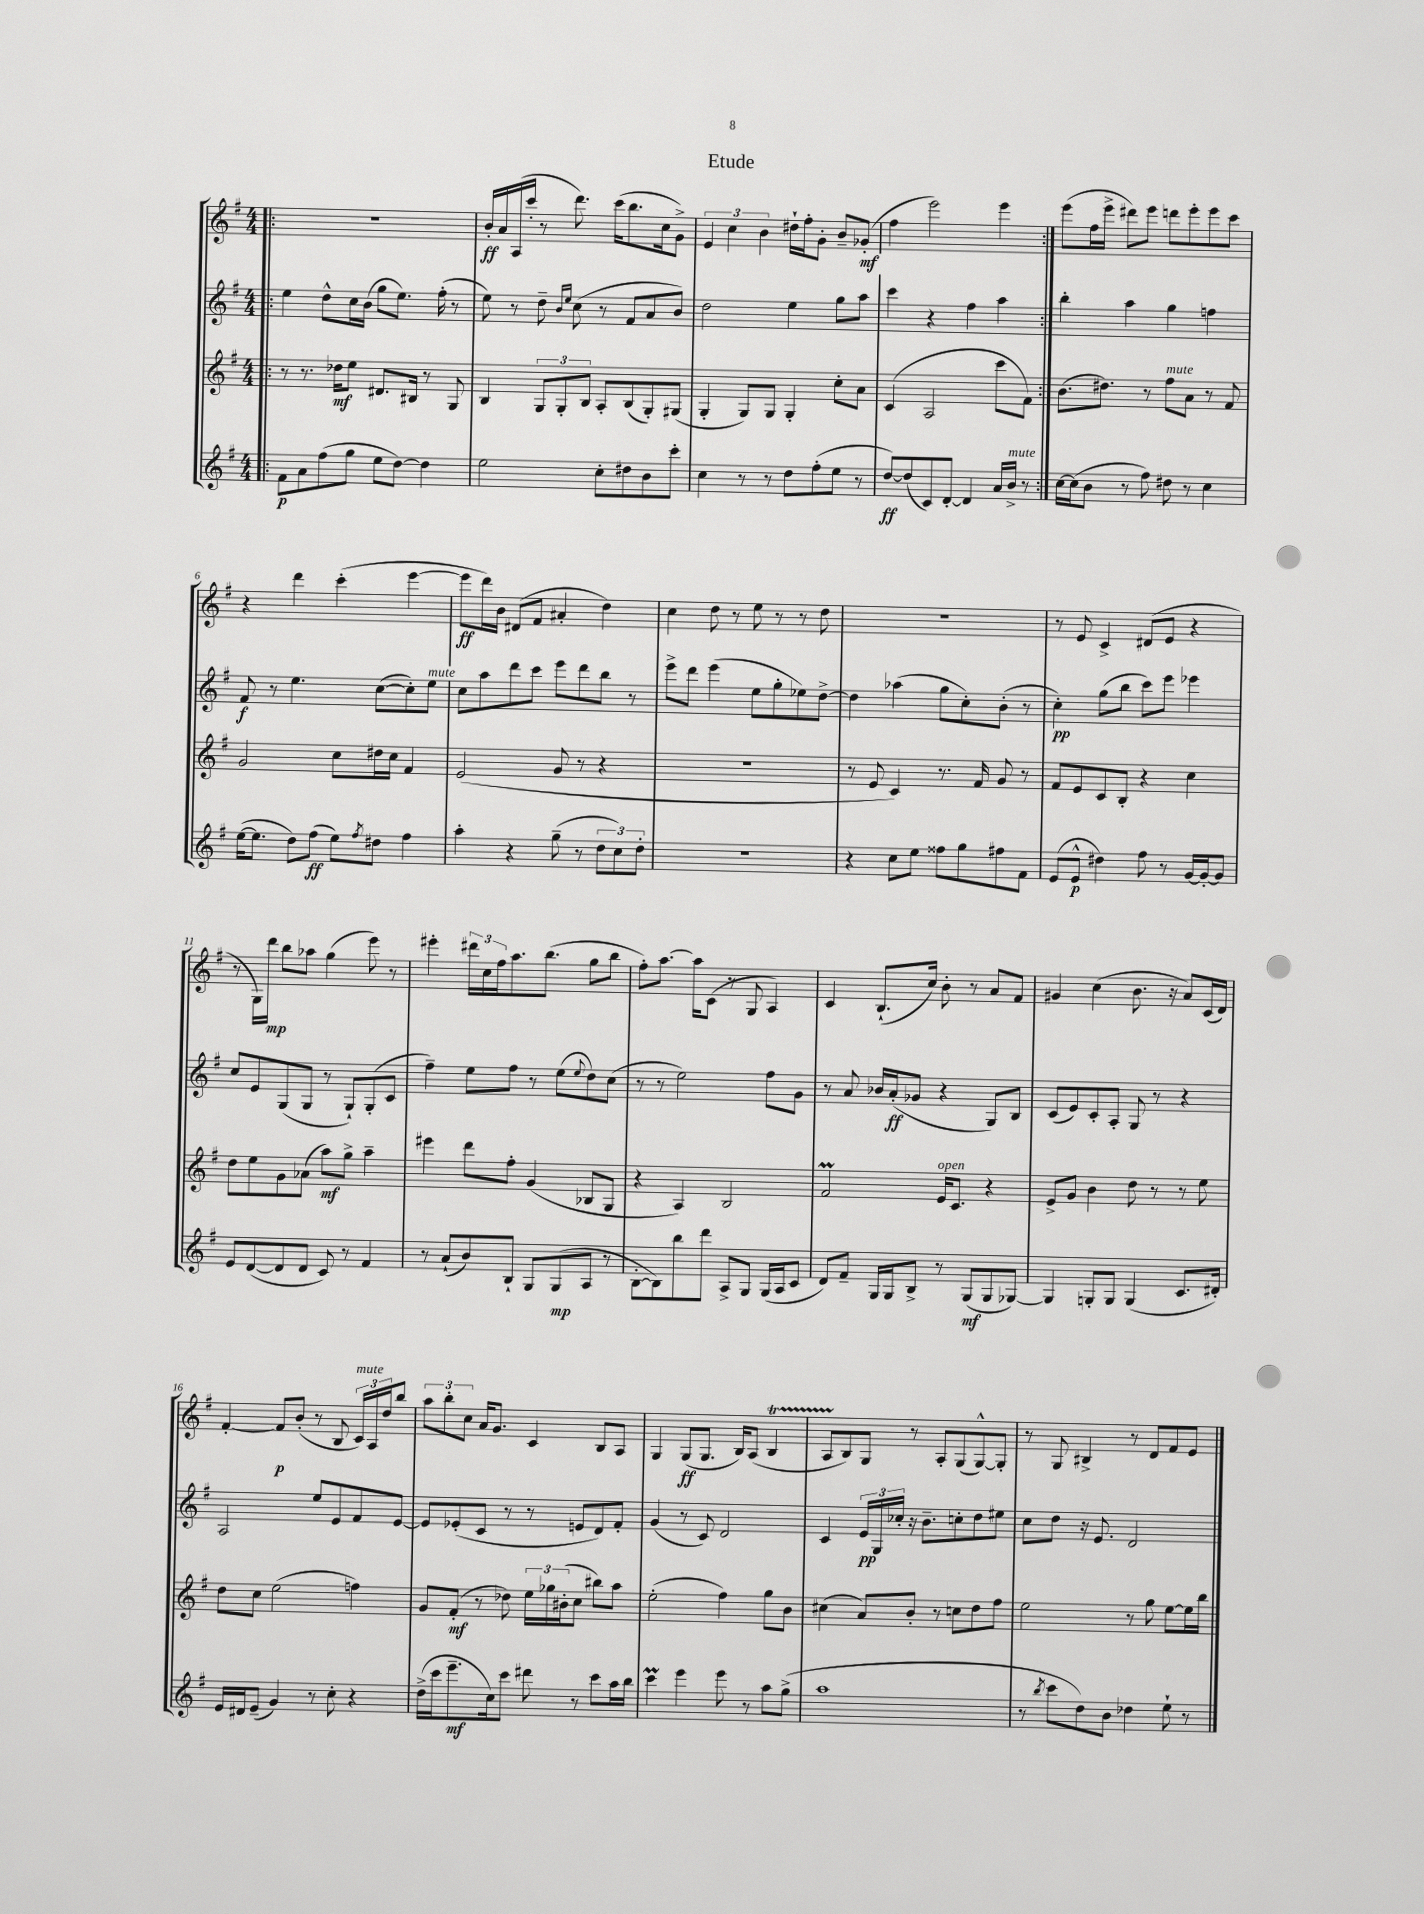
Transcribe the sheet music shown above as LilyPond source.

\header { title = "Etude" }
<<
\new StaffGroup <<
\new Staff = "s0" {
    \clef treble \key g \major \numericTimeSignature \time 4/4
    \repeat volta 2 { \bar ".|:" r1 |
    b'16-.\ff a'16 a16( c'''16-. r8 d'''8.) c'''16( b''8. c''16 g'8->) |
    \tuplet 3/2 { e'4 c''4 b'4 } dis''16-! fis''16-. g'8-. b'8-- ges'8-.\mf( |
    fis''4 e'''2) e'''4 | }
    e'''8( fis''16 e'''16-> dis'''8) e'''8 d'''8 e'''8-. e'''8 c'''8 |
    r4 d'''4 c'''4-.( e'''4~ |
    e'''8\ff d'''16) b'16 dis'8( fis'8 ais'4-. d''4) |
    c''4 d''8 r8 e''8 r8 r8 d''8 |
    R1 |
    r8 e'8 c'4-> dis'8( e'8 r4 |
    r8 g16) d'''16\mp b''8 aes''8 g''4( e'''8) r8 |
    eis'''4-. \tuplet 3/2 { dis'''16 c''16 fis''16 } a''8. b''8.( g''8 b''8 |
    fis''8-.) a''8.~ a''16 c'8( r8 g8 a4) |
    c'4 b8.-!( c''16) b'8-. r8 a'8 fis'8 |
    gis'4 c''4( b'8. r16 a'8) c'16( d'16) |
    fis'4~-. fis'8\p b'8-.( r8 b8 \tuplet 3/2 { c'16^\markup { \italic "mute" }) a16 d''16 } b''8 |
    \tuplet 3/2 { a''8 b''8-. c''8 } a'16 g'8. c'4 b8 a8 |
    g4 g8\ff( g8. b16) a8( b4\startTrillSpan |
    a8 b8\stopTrillSpan) g8 r8 a8-. g8( g8~-^) g8-. |
    r8 g8 bis4-> r8 d'8 fis'8 e'8 \bar "|." |
}
\new Staff = "s1" {
    \clef treble \key g \major \numericTimeSignature \time 4/4
    \repeat volta 2 { \bar ".|:" e''4 d''8-^ c''16 b'16( g''8 e''8.) fis''16-.( r8 |
    e''8) r8 d''8-- \grace { b'16 e''16 } c''8( r8 fis'8 a'8 b'8) |
    d''2 e''4 g''8 a''8 |
    c'''4 r4 fis''4 a''4 | }
    b''4-. a''4 g''4 f''4 |
    fis'8\f r8 e''4. c''8~( c''8-.) e''8^\markup { \italic "mute" } |
    c''8 a''8 d'''8 c'''8 e'''8 d'''8 b''8 r8 |
    e'''8-> d'''8 e'''4( e''8 g''8-. ees''8) d''8~-> |
    d''4 aes''4( g''8 c''8-.) b'8-.( r8 |
    c''4-.\pp) g''8( b''8 c'''8) e'''8 ees'''4 |
    c''8 e'8 g8( g8 r8 g8-!) g8-.( c'8 |
    fis''4--) e''8 fis''8 r8 e''8( \appoggiatura { e''8 } d''8) c''8( |
    r8 r8 e''2) fis''8 g'8 |
    r8 a'8 bes'16 a'16-.\ff( ges'8 r4 g8) b8 |
    c'8( e'8) c'8-. a8-. g8 r8 r4 |
    a2 e''8 e'8 fis'8 e'8~ |
    e'8 ees'8-.( c'8 r8 r8 e'8 d'8) fis'8-. |
    g'4( r8 c'8) d'2 |
    c'4 \tuplet 3/2 { e'16\pp g16 ces''16-. } r16 b'8.-- c''8-. d''8 eis''8 |
    c''8 d''8 r16 e'8. d'2 \bar "|." |
}
\new Staff = "s2" {
    \clef treble \key g \major \numericTimeSignature \time 4/4
    \repeat volta 2 { \bar ".|:" r8 r8. des''16\mf e''8 dis'8. bis16 r8 g8 |
    b4 \tuplet 3/2 { g8 g8-. b8 } a8-. b8( g8-.) gis8( |
    g4-. g8) g8 g4-. c''8-. a'8 |
    c'4( a2 c'''8 fis'8) | }
    b'8.( dis''8.) r8 fis''8^\markup { \italic "mute" } a'8 r8 fis'8 |
    g'2 c''8 dis''16 c''16 fis'4 |
    e'2( g'8 r8 r4 |
    R1 |
    r8 e'8 c'4) r8. fis'16 g'8 r8 |
    fis'8 e'8 c'8 b8-. r4 c''4 |
    d''8 e''8 g'8 aes'8( a''8\mf) g''8-> a''4-- |
    eis'''4 d'''8 fis''8-. g'4( bes8 g8 |
    r4 a4) b2 |
    fis'2\prall e'16^\markup { \italic "open" } c'8. r4 |
    e'8-> g'8 b'4 d''8 r8 r8 e''8 |
    d''8 c''8 e''2( f''4) |
    g'8 fis'8-.\mf( r8 des''8) \tuplet 3/2 { e''16 ges''16 bis'16-.( } c''8 bis''8) a''8 |
    e''2-.( fis''4) g''8 b'8 |
    cis''4( a'8) b'8-. r8 c''8 d''8 fis''8 |
    e''2 r8 g''8 e''8~ e''16 b''16 \bar "|." |
}
\new Staff = "s3" {
    \clef treble \key g \major \numericTimeSignature \time 4/4
    \repeat volta 2 { \bar ".|:" fis'8\p a'8 fis''8( g''8 e''8 d''8~) d''4 |
    e''2 c''8-. dis''8 b'8 c'''8-. |
    c''4 r8 r8 d''8 fis''8-.( e''8 r8 |
    d''8~\ff) d''8( c'8) d'8~-. d'4 a'16 b'16->^\markup { \italic "mute" } r8 | }
    c''16~ c''16( b'8 r8 fis''8) dis''8 r8 c''4 |
    e''16~( e''8. d''8) fis''8\ff( e''8) \acciaccatura { fis''8 } dis''8 fis''4 |
    a''4-. r4 g''8--( r8 \tuplet 3/2 { d''8 c''8) d''8-. } |
    R1 |
    r4 c''8 e''8 fisis''8 g''8 fis''8 fis'8 |
    e'8( e'8-^\p dis''4) fis''8 r8 g'16~ g'16~-. g'8 |
    e'8 d'8~( d'8 d'8 c'8) r8 fis'4 |
    r8 a'8-!( b'8) b8-! g8 g8\mp( a8 r8 |
    b8~-. b8) b''8 d'''8 a8-> g8 g16( a16 c'8 |
    d'8) fis'8-- g16 g16 b8-> r8 g8\mf( g8 ges8~) |
    ges4 g8-. g8 g4( c'8. dis'16-.) |
    e'16 dis'16 e'8--( g'4) r8 c''8-. r4 |
    d''16->( c'''16 e'''8.--\mf c''16) c'''8 dis'''8 r8 c'''8 a''16 b''16 |
    c'''4\prall e'''4 e'''8 r8 a''8 g''8->( |
    a''1 |
    r8 \acciaccatura { b''8 } c'''8 d''8) b'8 des''4 e''8-! r8 \bar "|." |
}
>>
>>
